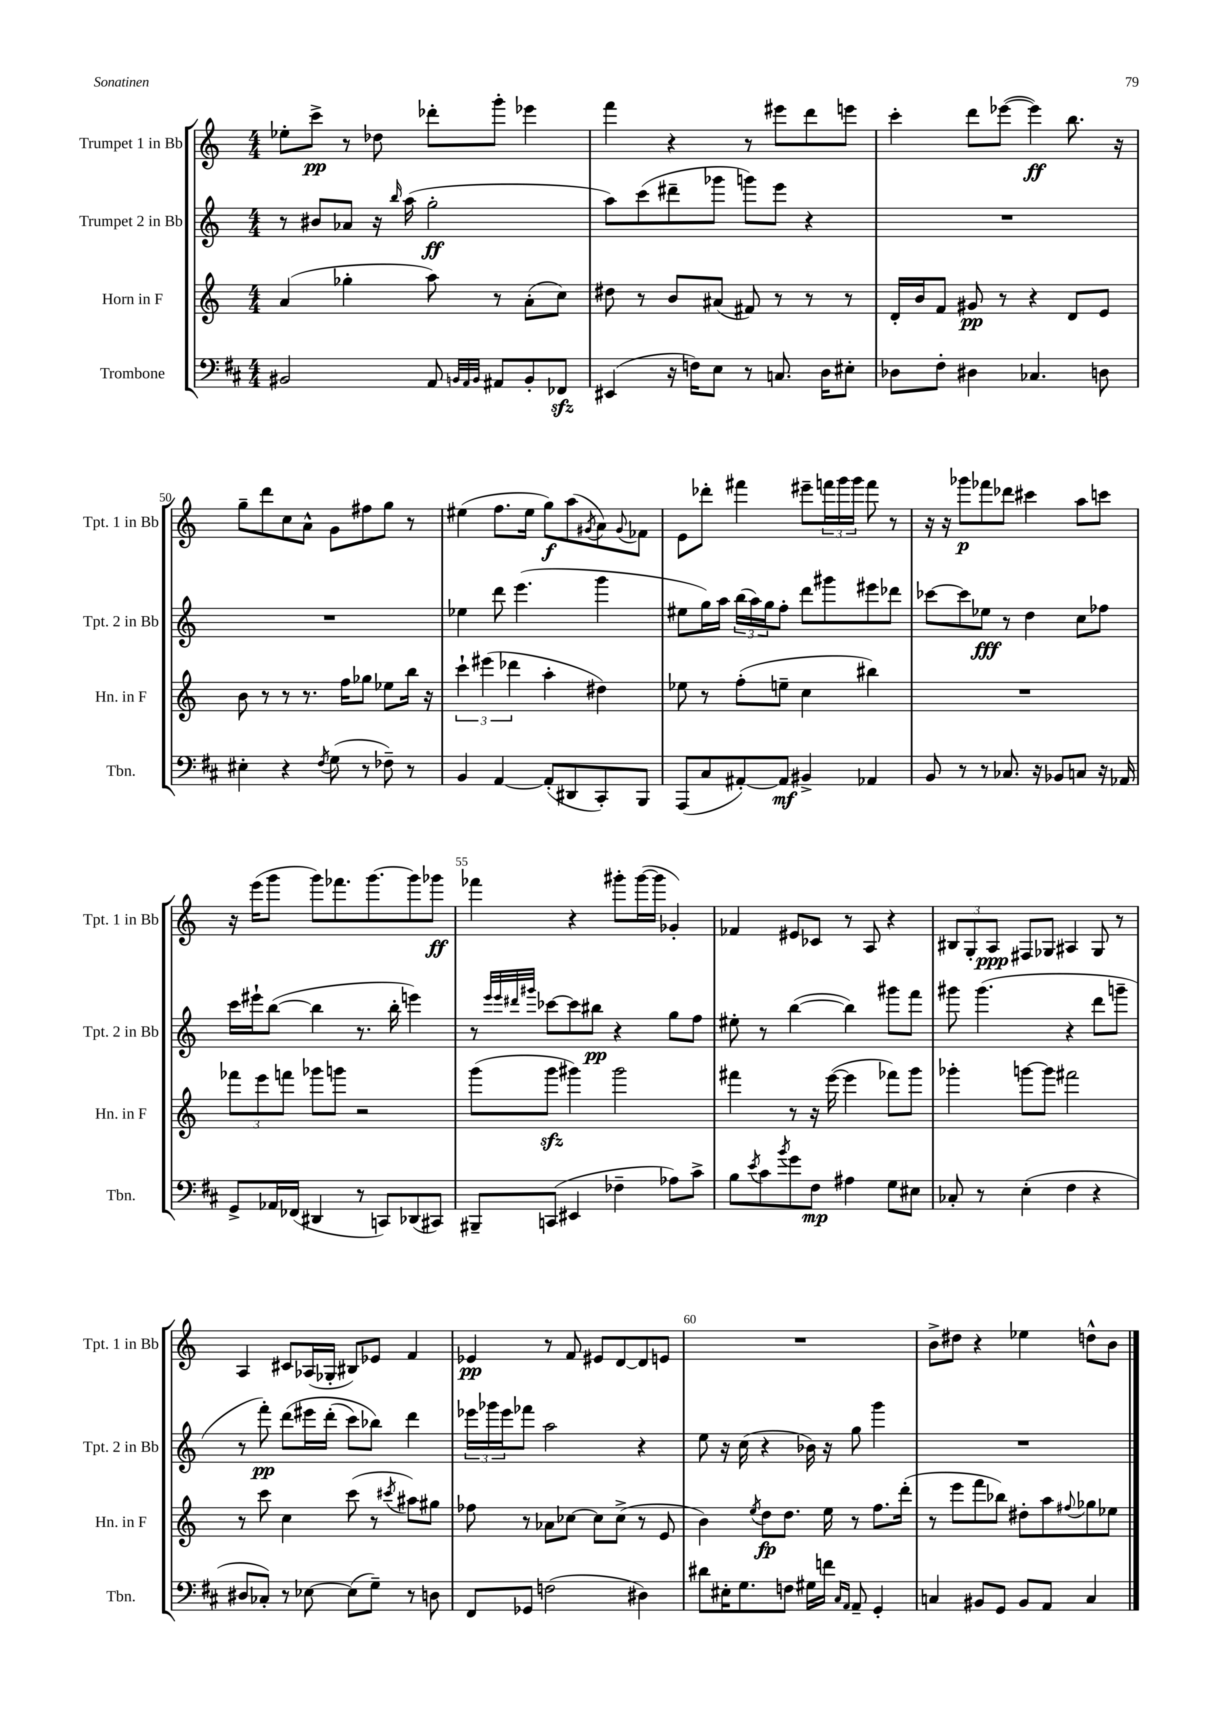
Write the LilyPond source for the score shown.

<<
\new StaffGroup <<
\new Staff = "s0" \with { instrumentName = "Trumpet 1 in Bb" shortInstrumentName = "Tpt. 1 in Bb" } {
    \clef treble \key c \major \numericTimeSignature \time 4/4
    ees''8-. c'''8->\pp r8 des''8 des'''8-. g'''8-. ees'''4 |
    f'''4 r4 r8 eis'''8 d'''8 e'''8 |
    c'''4-. d'''8 ees'''8~( ees'''4\ff) b''8. r16 |
    g''8-- d'''8 c''8 a'8-^ g'8 fis''8 g''8 r8 |
    eis''4( f''8. eis''16 g''8\f) a''8( \acciaccatura { gis'8 } a'8) \appoggiatura { gis'8 } fes'8 |
    e'8 des'''8-. fis'''4 eis'''8-- \tuplet 3/2 { f'''16 g'''16 g'''16 } f'''8 r8 |
    r16 r16 ges'''8\p fes'''8 des'''8 cis'''4 a''8 c'''8 |
    r16 e'''16( g'''8 g'''8) fes'''8. g'''8.~ g'''8 ges'''8\ff |
    fes'''4 r4 gis'''8-. gis'''16~( gis'''16 ges'4-.) |
    fes'4 eis'8 ces'8 r8 a8 r4 |
    \tuplet 3/2 { bis8 g8-. a8\ppp } fis8 ges8 ais4 ges8 r8 |
    a4 cis'8 aes16( ges16-. bis8) ees'8 f'4 |
    ees'4\pp r8 f'8 eis'8 d'8~ d'8 e'8 |
    R1 |
    b'8-> dis''8 r4 ees''4 d''8-^ b'8 \bar "|." |
}
\new Staff = "s1" \with { instrumentName = "Trumpet 2 in Bb" shortInstrumentName = "Tpt. 2 in Bb" } {
    \clef treble \key c \major \numericTimeSignature \time 4/4
    r8 bis'8 aes'8 r16 \grace { b''16 } a''16( g''2-.\ff |
    a''8) c'''8( dis'''8-- ges'''8 g'''8) e'''8 r4 |
    R1 |
    R1 |
    ees''4 d'''8 e'''4.( g'''4 |
    eis''8 g''16) a''16 \tuplet 3/2 { b''16( a''16) g''16 } f''8-. d'''8 gis'''8 eis'''8 des'''8 |
    ces'''8~ ces'''8 ees''8\fff r8 d''4 c''8 fes''8 |
    c'''16 eis'''16-! b''8~( b''4 r8. b''16-. e'''4) |
    r8 \grace { e'''32 e'''32 dis'''32 gis'''32 } ces'''8~ ces'''8 bis''8\pp r4 g''8 f''8 |
    eis''8-. r8 b''4~( b''4) gis'''8 f'''8 |
    gis'''8 gis'''4.( r4 d'''8 g'''8-- |
    r8 f'''8-.\pp) d'''8\( eis'''16 d'''16-.( c'''8) bes''8\) d'''4 |
    \tuplet 3/2 { ees'''16 ges'''16 ees'''16 } fes'''8 a''2 r4 |
    e''8 r16 c''16( r4 bes'16) r16 g''8 g'''4 |
    R1 \bar "|." |
}
\new Staff = "s2" \with { instrumentName = "Horn in F" shortInstrumentName = "Hn. in F" } {
    \clef treble \key c \major \numericTimeSignature \time 4/4
    a'4( ges''4-. a''8) r8 a'8-.( c''8) |
    dis''8 r8 b'8 ais'8( fis'8) r8 r8 r8 |
    d'16-. b'16 f'8 gis'8\pp r8 r4 d'8 e'8 |
    b'8 r8 r8 r8. f''16 ges''8 ees''8 b''16 r16 |
    \tuplet 3/2 { c'''4-! eis'''4( des'''4 } a''4-. dis''4) |
    ees''8 r8 f''8-.( e''8-- c''4 bis''4) |
    R1 |
    \tuplet 3/2 { fes'''8 e'''8 f'''8 } ges'''8 g'''8 r2 |
    g'''8( g'''8\sfz gis'''4) gis'''2 |
    fis'''4 r8 r16 e'''16~( e'''4 fes'''8) g'''8 |
    ges'''4-. g'''8~ g'''8 fis'''2 |
    r8 c'''8 c''4 c'''8( r8 \acciaccatura { cis'''8 } ais''8) gis''8 |
    fes''8 r8 aes'8 ces''8~ ces''8 ces''8->( r8 e'8 |
    b'4) \acciaccatura { e''8 } d''8\fp d''8. e''16 r8 f''8. d'''16-.( |
    r8 e'''8 f'''8 bes''8) dis''8-. a''8 \appoggiatura { fis''8 } ges''8 ees''8 \bar "|." |
}
\new Staff = "s3" \with { instrumentName = "Trombone" shortInstrumentName = "Tbn." } {
    \clef bass \key d \major \numericTimeSignature \time 4/4
    bis,2 a,8 \grace { b,32 a,32 b,32 } ais,8 b,8-. fes,8\sfz |
    eis,4( r16 f16) e8 r8 c8. d16 eis8-. |
    des8 fis8-. dis4 ces4. d8 |
    eis4-. r4 \acciaccatura { fis8 } g8( r8 fes8--) r8 |
    b,4 a,4~ a,8-.( dis,8 cis,8-.) b,,8 |
    a,,8( cis8 ais,8~-.) ais,8\mf bis,4-> aes,4 |
    b,8 r8 r8 ces8. r16 bes,8 c8 r16 aes,16 |
    g,8-> aes,16 fes,16( dis,4 r8 c,8) des,8( cis,8) |
    bis,,8-- c,8( eis,4 fes4-- aes8) cis'8-> |
    b8 \acciaccatura { e'8 } cis'8 \acciaccatura { b'8 } g'8 fis8\mp ais4 g8 eis8 |
    ces8-. r8 e4-.( fis4 r4 |
    dis8 ces8-.) r8 ees8~ ees8( g8--) r8 d8 |
    fis,8 ges,8 f2( dis4) |
    dis'8 eis16-. g8. f8 gis16 f'16 \grace { cis16 a,16 } a,8-- g,4-. |
    c4 bis,8 g,8 bis,8 a,8 c4 \bar "|." |
}
>>
>>
\layout { \context { \Score currentBarNumber = #47 \override BarNumber.break-visibility = ##(#f #t #t) barNumberVisibility = #(every-nth-bar-number-visible 5) } }
